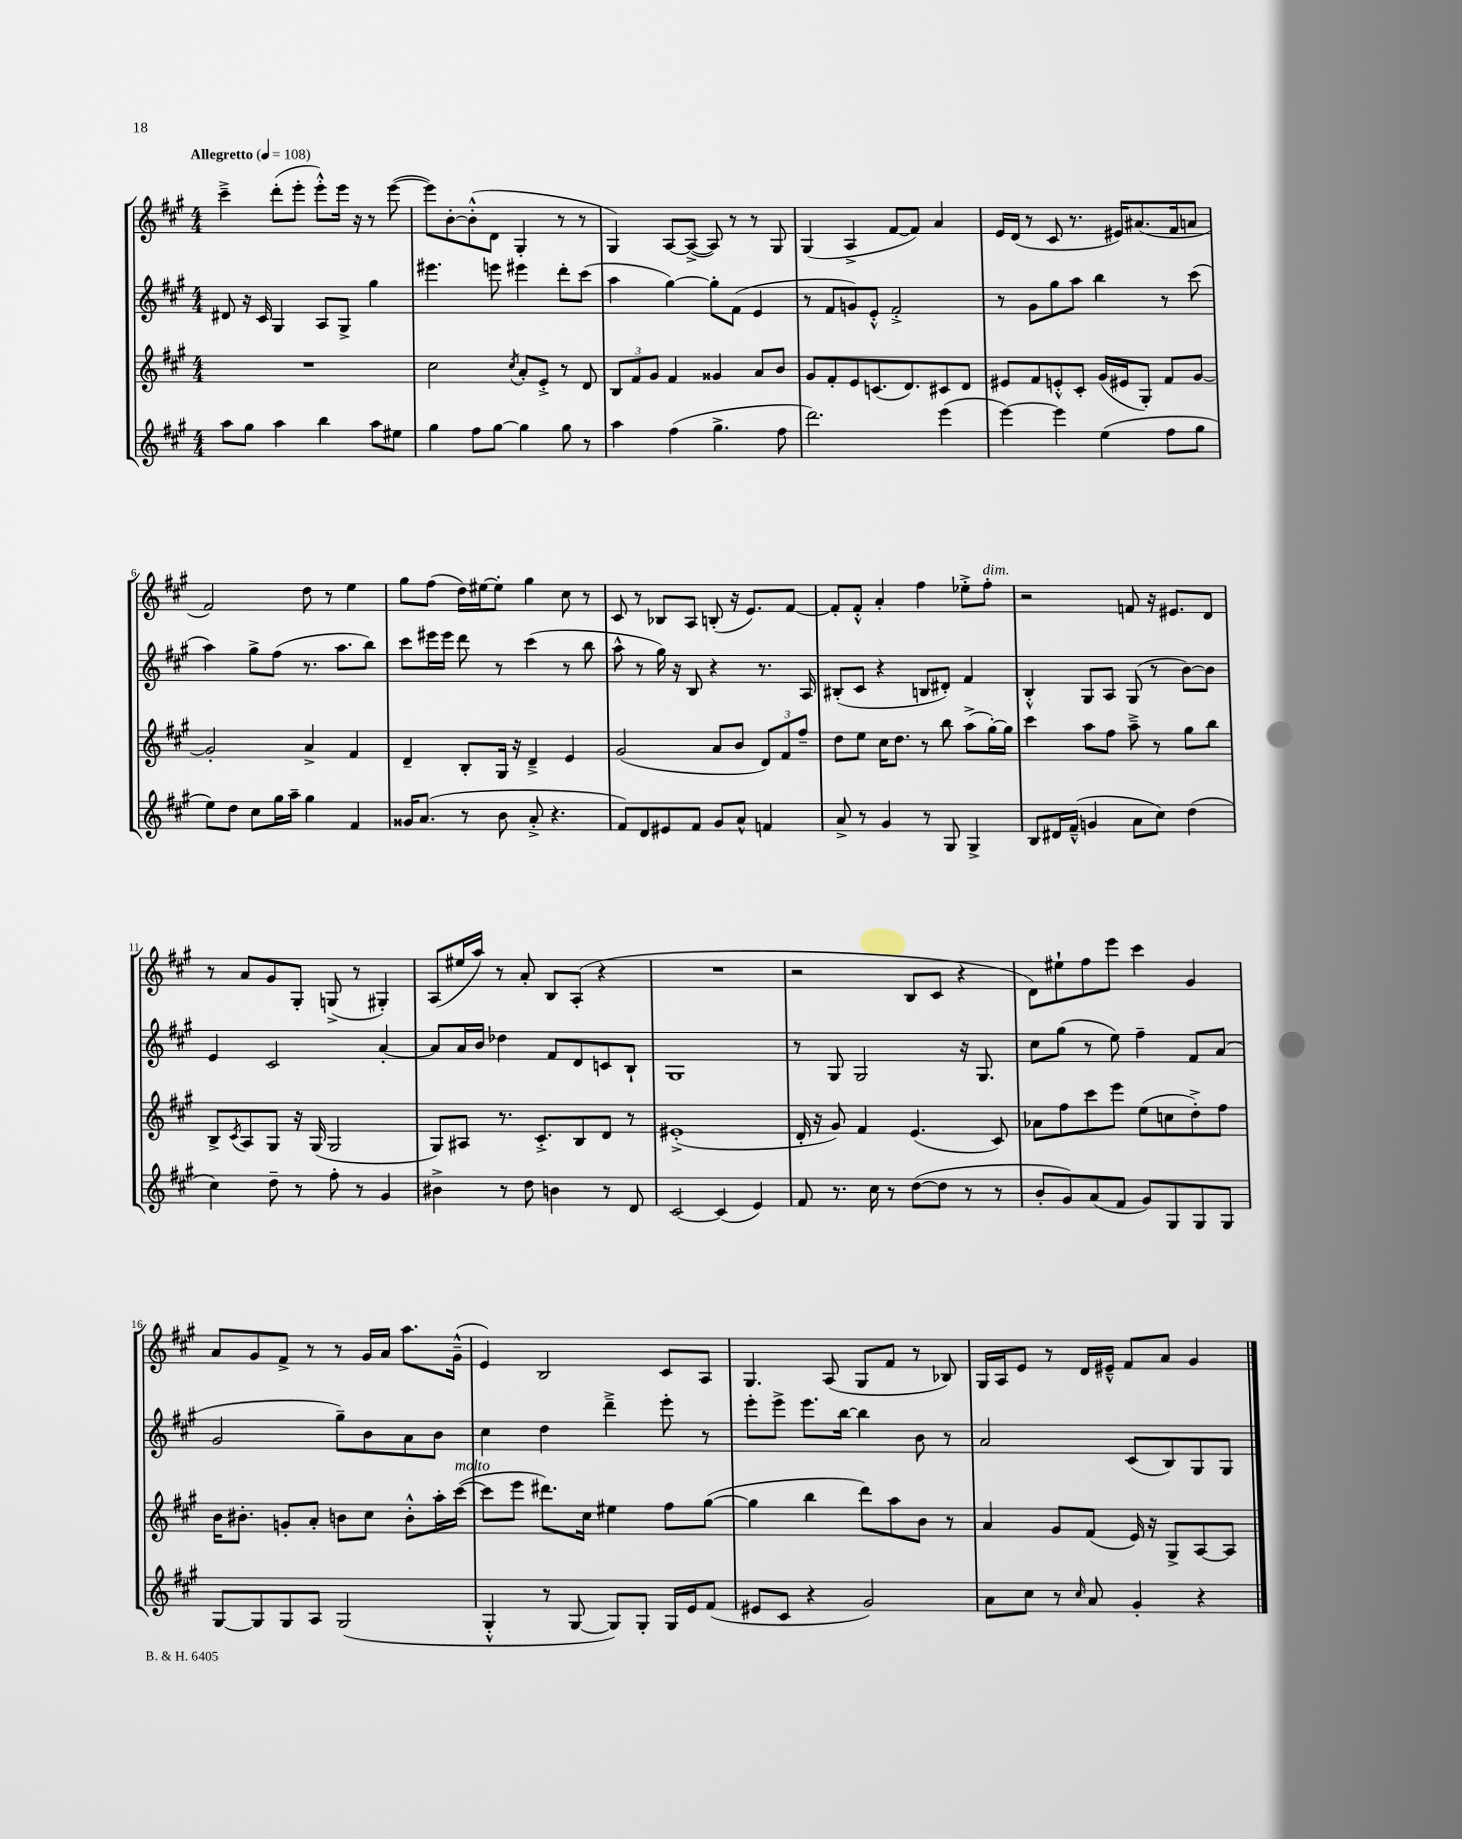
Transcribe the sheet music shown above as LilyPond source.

<<
\new StaffGroup <<
\new Staff = "s0" {
    \clef treble \key a \major \numericTimeSignature \time 4/4 \tempo "Allegretto" 4 = 108
    cis'''4---> d'''8-.( e'''8-. e'''8-.-^) e'''16 r16 r8 e'''8~( |
    e'''8) b'8~-. b'8-.-^( d'8 gis4-. r8 r8 |
    gis4) a8~ a8~->( a8) r8 r8 gis8 |
    gis4( a4-> fis'8~ fis'8) a'4 |
    e'16 d'16( r8 cis'8 r8. eis'16) ais'8.( fis'16 a'8 |
    fis'2) d''8 r8 e''4 |
    gis''8 fis''8( d''16) eis''16~ eis''8-. gis''4 cis''8 r8 |
    cis'8 r8 bes8 a8 b8-.( r16 e'8.) fis'8~ |
    fis'8-. fis'8-.-^ a'4-. fis''4 ees''8-.-> fis''8-.^\markup { \italic "dim." } |
    r2 f'8 r16 eis'8. d'8 |
    r8 a'8 gis'8 gis8-. g8->( r8 gis4-.) |
    a8( eis''16 a''16) r8 a'8-. b8 a8-.( r4 |
    R1 |
    r2 b8 cis'8 r4 |
    d'8) eis''8-! fis''8 e'''8 cis'''4 gis'4 |
    a'8 gis'8 fis'8-> r8 r8 gis'16 a'16 a''8. gis'16---^( |
    e'4) b2 cis'8 a8 |
    gis4. a8( gis8 fis'8 r8 bes8) |
    gis16 a16 e'8 r8 d'16 eis'16---^ fis'8 a'8 gis'4 \bar "|." |
}
\new Staff = "s1" {
    \clef treble \key a \major \numericTimeSignature \time 4/4
    dis'8 r16 cis'16 gis4 a8 gis8-> gis''4 |
    eis'''4. e'''8 eis'''4 d'''8-. cis'''8( |
    a''4 gis''4~) gis''8-. fis'8( e'4 |
    r8 fis'8 g'8) e'8-.-^ fis'2-.-> |
    r8 gis'8 gis''8 a''8 b''4 r8 cis'''8( |
    a''4) gis''8-> fis''8( r8. a''8. b''8) |
    cis'''8 eis'''16 eis'''16 d'''8 r8 cis'''4( r8 b''8 |
    a''8-^ r8 gis''16) r16 b8 r4 r8. a16 |
    bis8-.( cis'8 r4 b8 dis'8-.) fis'4 |
    b4-.-^ gis8 a8 gis8( r8 b'8~) b'8 |
    e'4 cis'2 a'4~-. |
    a'8 a'16 b'16 des''4 fis'8 d'8 c'8 b8-! |
    gis1 |
    r8 gis8 gis2 r16 gis8. |
    cis''8 gis''8( r8 e''8) fis''4-- fis'8 a'8( |
    gis'2 gis''8--) b'8 a'8 b'8 |
    cis''4 d''4 d'''4---> e'''8-. r8 |
    e'''8-. e'''8-> e'''8. b''16~ b''4 b'8 r8 |
    a'2 cis'8( b8) gis8 gis8 \bar "|." |
}
\new Staff = "s2" {
    \clef treble \key a \major \numericTimeSignature \time 4/4
    R1 |
    cis''2 \acciaccatura { cis''8 } a'8-. e'8-.-> r8 d'8 |
    \tuplet 3/2 { b8 fis'8 gis'8 } fis'4 gisis'4 a'8 b'8 |
    gis'8 fis'8-. e'8 c'8.( d'8.) cis'8 d'8 |
    eis'8 fis'8 e'8-.-^ cis'8-. gis'16( eis'16 gis8-.) fis'8 gis'8~ |
    gis'2-. a'4-> fis'4 |
    d'4-- b8-. gis16 r16 d'4---> e'4 |
    gis'2( a'8 b'8 \tuplet 3/2 { d'8) fis'8 fis''8-- } |
    d''8 e''8 cis''16 d''8. r8 b''8 a''8->( gis''16~-.) gis''16 |
    cis'''4 a''8 fis''8 a''8---> r8 gis''8 b''8 |
    b8-> \acciaccatura { cis'8 } a8 gis8 r16 gis16( gis2 |
    gis8) ais8 r8. cis'8.-.-> b8 d'8 r8 |
    eis'1-.->( |
    d'16-. r16 gis'8) fis'4 e'4.( cis'8) |
    aes'8 fis''8 cis'''8 e'''8 e''8( c''8 d''8-.->) fis''8 |
    b'16 bis'8.-. g'8-. a'8-. b'8 cis''8 b'8-.-^ a''16-. cis'''16~^\markup { \italic "molto" }( |
    cis'''8 e'''8 dis'''8.) cis''16 eis''4 fis''8 gis''8~( |
    gis''4 b''4 d'''8) a''8 b'8 r8 |
    a'4 gis'8 fis'8( e'16) r16 gis8-> a8~ a8 \bar "|." |
}
\new Staff = "s3" {
    \clef treble \key a \major \numericTimeSignature \time 4/4
    a''8 gis''8 a''4 b''4 a''8 eis''8 |
    gis''4 fis''8 gis''8~ gis''4 gis''8 r8 |
    a''4 fis''4( gis''4.-> fis''8 |
    d'''2.) e'''4( |
    e'''4~) e'''4 e''4( fis''8 gis''8 |
    e''8) d''8 cis''8 gis''16 a''16-- gis''4 fis'4 |
    gisis'16 a'8.( r8 b'8 a'8-.-> r4. |
    fis'8) d'8 eis'8 fis'8 gis'8 a'8-^ f'4 |
    a'8-> r8 gis'4 r8 gis8 gis4-> |
    b8 dis'16 fis'16---^( g'4 a'8 cis''8) d''4( |
    cis''4) d''8-- r8 fis''8-. r8 gis'4 |
    bis'4-> r8 d''8 b'4 r8 d'8 |
    cis'2~ cis'4( e'4) |
    fis'8 r8. cis''16 r8 d''8~( d''8 r8 r8 |
    b'8-. gis'8) a'8( fis'8 gis'8) gis8 gis8 gis8 |
    gis8~ gis8 gis8 a8 gis2( |
    gis4-.-^ r8 gis8~ gis8) gis8-. gis16 e'16 fis'8( |
    eis'8 cis'8 r4 gis'2) |
    a'8 cis''8 r8 \grace { cis''16 } a'8 gis'4-. r4 \bar "|." |
}
>>
>>
